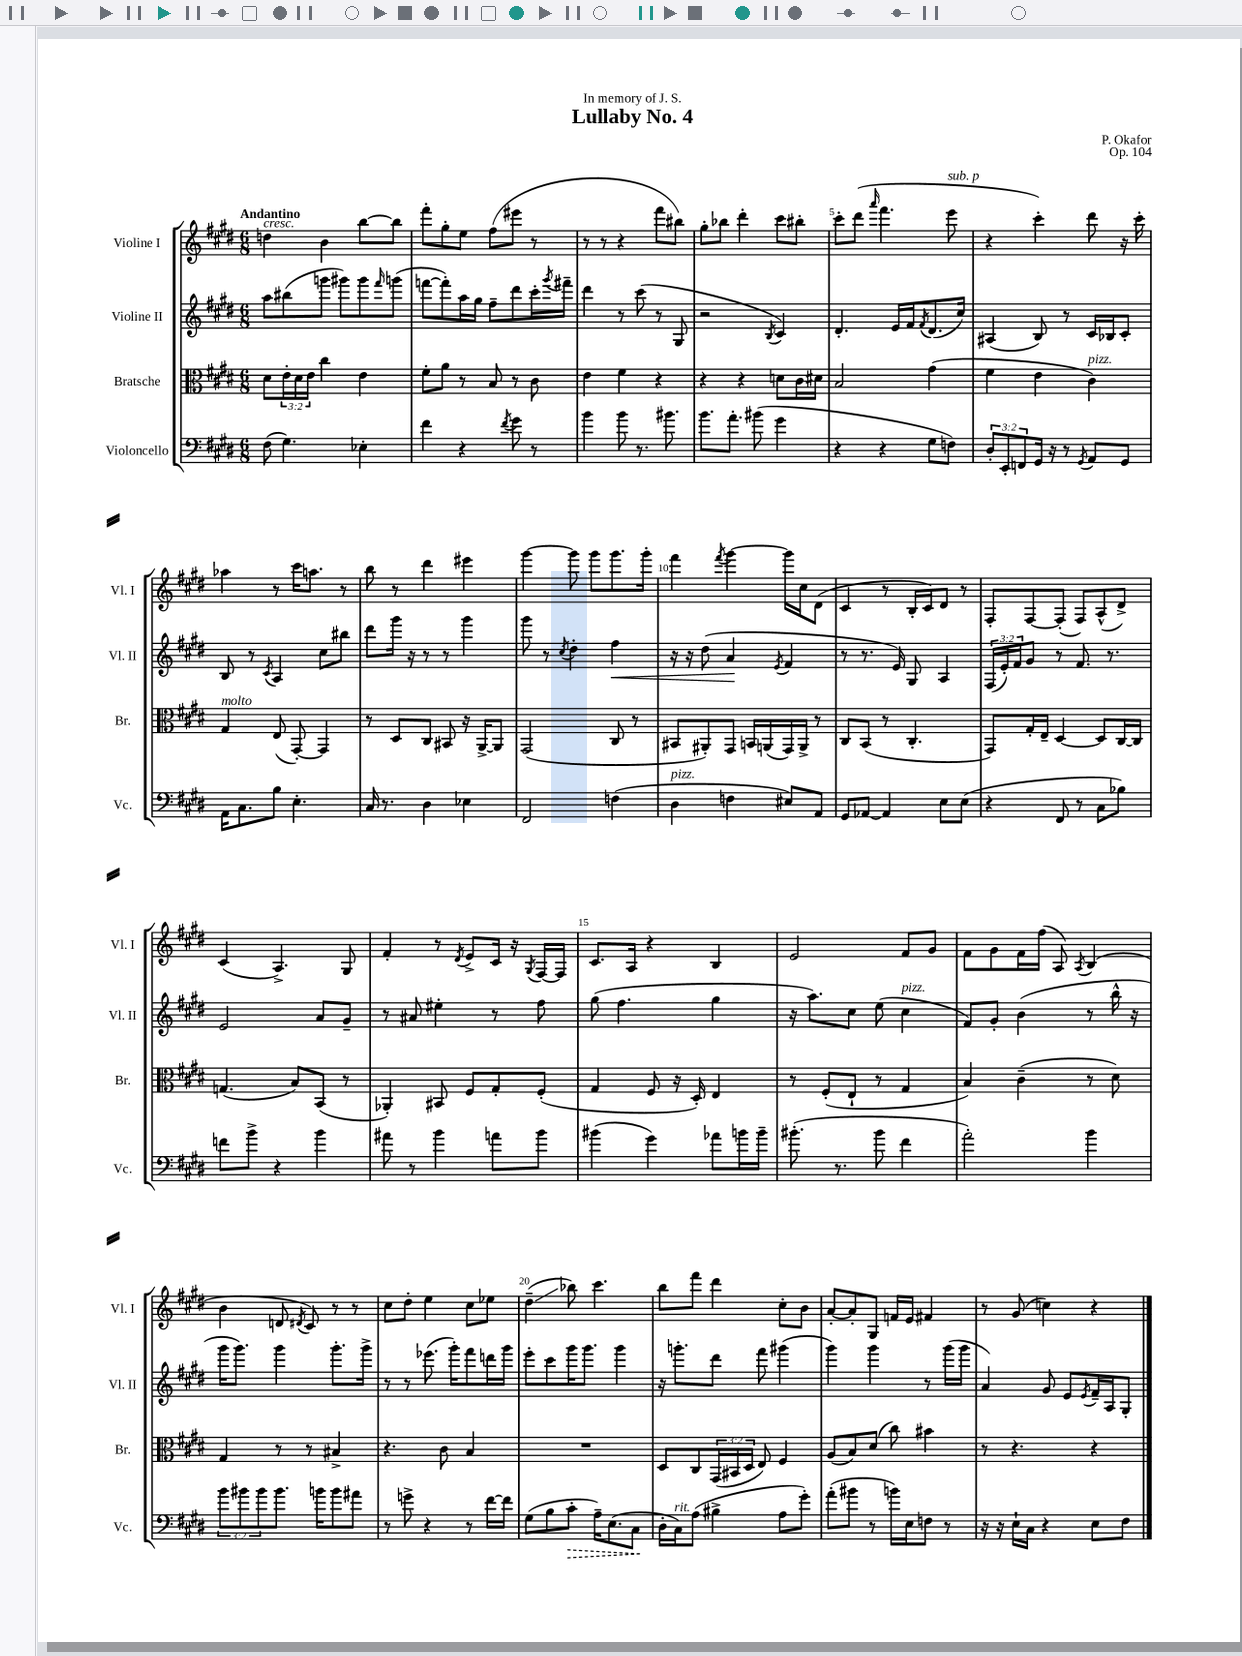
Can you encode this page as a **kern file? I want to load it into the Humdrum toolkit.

**kern	**kern	**kern	**kern
*staff4	*staff3	*staff2	*staff1
*clefF4	*clefC3	*clefG2	*clefG2
*k[f#c#g#d#]	*k[f#c#g#d#]	*k[f#c#g#d#]	*k[f#c#g#d#]
*M6/8	*M6/8	*M6/8	*M6/8
(8F#\	8d#\L	8aa\L	4dd\
4.G#\)	24e'\L	(8bb#\	.
.	24d#\	.	.
.	24e\JJ	.	.
.	4cc#\	8ggg\J	4b\
.	.	8ggg#\L)	.
4E-'\	4e\	8ggg#\	[8bb\L
.	.	16qqfff#/	.
.	.	(8ggg\J	8bb\]J
=	=	=	=
4f#\	8f#'\L	[8fff\L	8fff#'\L
.	8a\J	8fff'\])	8gg#'\
4r	8r	16aa\L	8ee\J
.	.	16gg#\JJ	.
.	8B/	8ff#~\L	(8ff#\L
8qf#/	.	.	.
8g#\	8r	8ddd#\	8eee#\J
8r	8c#\	16ccc#'\L	8r
.	.	8qggg#/	.
.	.	16fff#~\JJ	.
=	=	=	=
4b\	4e\	4ddd#\	8r
.	.	.	8r
8b\	4f#\	8r	4r
8.r	.	(8ccc#\	.
.	4r	8r	8fff#\L
8.b#\	.	.	.
.	.	8G#/	8bb#\J)
=	=	=	=
8.b\L	4r	2r	8gg#'\L
.	.	.	8bb-\J
8.a'\J	.	.	.
.	4r	.	4ddd#'\
(8b#\	.	.	.
.	.	8qB/	.
4g#\	8d\L	4c#/)	8ccc#\L
.	16c#\L	.	8bb#'\J
.	16d#\JJ	.	.
=	=	=	=
4r	2B/	4.d#'/	8ccc#'\L
.	.	.	(8ddd#\J
.	.	.	16qqaaa/
4r	.	.	4.fff#\
.	.	16e/LL	.
.	.	16f#/J	.
.	.	8qf#/	.
8G#\L	(4g#\	(8.d#/	.
8F\J)	.	.	8eee\
.	.	16cc#/Jk)	.
=	=	=	=
12D#'/L	4f#\	(4A#/	4r
12EE'/	.	.	.
12FF/	.	.	.
16GG#/Jk	4e\	8B/)	4ccc#'\)
16r	.	.	.
8r	.	8r	.
8qGG#/	.	.	.
8AA/L	4c#\)	16c#/LL	8ddd#\
.	.	16B-/J	.
8GG#/J	.	8c#'/J	16r
.	.	.	16ccc#'\
=	=	=	=
16AA\LK	4G#/	8B/	4aa-\
8.C#\	.	.	.
.	.	8r	.
.	.	8qc#/	.
8B\J	(8E/	4A/	8r
4.E'\	[8GG#'/)	.	16ccc#\LK
.	.	.	8.aa\J
.	4GG#/]	8cc#\L	.
.	.	8bb#\J	8r
=	=	=	=
16C#/	8r	8ddd#\L	8bb\
8.r	.	.	.
.	8D#/L	16ggg#\Jk	8r
.	.	16r	.
4D#\	8C#/J	8r	4ddd#\
.	8BB#/	8r	.
4E-\	16r	4ggg#\	4eee#\
.	[16AA^/LK	.	.
.	8AA/]J	.	.
=	=	=	=
2FF#/	(2GG#/	8ggg#\	[4ggg#\
.	.	8r	.
.	.	8qcc#/	.
.	.	4dd#'\	8ggg#\]
.	.	.	8ggg#\L
(4F\	8C#/	4ff#\	8.ggg#\
.	8r	.	.
.	.	.	16ggg#'\Jk
=	=	=	=
4D#\	8BB#/L	16r	4fff#\
.	.	16r	.
.	8AA#'/)	(8dd#\	.
.	.	.	8qfff#/
4F\	8GG#/J	4a/	[4ggg#\
.	16BB/LL	.	.
.	(16AA/	.	.
.	.	8qe/	.
8E#/L)	16GG#/)	4f#/	16ggg#\]LL
.	16AA^/JJ	.	16cc#\J
8AA/J	8r	.	(8d#\J
=	=	=	=
8GG#/L	8C#/L	8r	4c#/
[8AA-/J	(8BB/J	8.r	.
4AA-/]	8r	.	8r
.	.	16e/)	.
.	4.C#'/	8G#/	16B'/LL
.	.	.	16c#/J)
8E\L	.	4A/	8d#/J
(8E\J	.	.	8r
=	=	=	=
4r	8GG#/L)	(24F#/LL	8F#'/L
.	.	24e'/)	.
.	.	24f#/J	.
.	16G#'/L	8g#/J	[8F#/
.	16E~/JJ	.	.
8FF#/	[4D#/	8r	(8F#'/]J
8r	.	8.f#/	8F#/L)
8C#\L	8D#/]L	.	(8A^^/
.	.	8.r	.
8B-\J)	[16C#/L	.	8d#^/J)
.	16C#/]JJ	.	.
=	=	=	=
8f\L	(4.G/	2e/	(4c#/
8b^\J	.	.	.
4r	.	.	4.A^/)
.	8B/L)	.	.
4b\	(8BB/J	8a/L	.
.	8r	8g#~/J	8G#/
=	=	=	=
8a#\	4AA-'/)	8r	4f#'/
8r	.	8a#/	.
4b\	8BB#/	4ee#'\	8r
.	.	.	8qd#/
.	8F#/L	.	8e^/L
8a\L	8G#'/	8r	16c#/Jk
.	.	.	16r
.	.	.	8qG#/
8b\J	(8F#'/J	8ff#\	[16F#/LL
.	.	.	16F#/]JJ
=	=	=	=
(4b#\	4G#/	(8gg#\	8.c#/L
.	.	4.ff#\	.
.	.	.	16A/Jk
4g#\)	8F#/	.	4r
.	16r	.	.
.	16D#'/)	.	.
8a-\L	4E/	4gg#\	4B/
16b\L	.	.	.
16b~\JJ	.	.	.
=	=	=	=
(8.b#'\	8r	16r	2e/
.	.	8.aa\L)	.
.	(8F#'/L	.	.
8.r	.	.	.
.	8E`/J	8cc#\J	.
8b#\	8r	(8ee\	.
4f#\	4G#/	4cc#\	8f#/L
.	.	.	8g#/J
=	=	=	=
2a'\)	4B/)	8f#/L)	8f#\L
.	.	8g#'/J	8g#\
.	(4c#~\	(4b\	16f#\L
.	.	.	(16ff#\JJ
.	.	.	8A/)
.	.	.	8qA/
4b\	8r	8r	(4B/
.	8d#\)	16bb^^\	.
.	.	16r	.
=	=	=	=
12b\L	4G#/	16ggg#\LK	4b\
.	.	8.ggg#\J)	.
12b#\	.	.	.
12b#\	.	.	.
8.b#\J	8r	4ggg#\	8d/
.	.	.	8qd#/
.	8r	.	8c#/)
16b\LK	.	.	.
8b\	4B#^/	8.ggg#'\L	8r
8a#\J	.	.	8r
.	.	16ggg#^\Jk	.
=	=	=	=
8r	4.r	8r	8cc#\L
8g^\	.	8r	8dd#'\J
4r	.	(8.eee-\	4ee\
.	8c#\	.	.
.	.	16ggg#'\LK)	.
8r	4B/	8fff#\	8cc#\L
[16f#\LL	.	16ddd\L	8ee-\J
16f#\]JJ	.	16ggg#\JJ	.
=	=	=	=
(8G#\L	2.r	8eee'\L	(4dd#~\
8B\	.	8ccc#\	.
8c#'\J	.	16ggg#\K	8bb-\)
.	.	8.ggg#\J	.
16A~\LK)	.	.	4.ccc#\
(8.E\	.	.	.
.	.	4ggg#\	.
8C#\J	.	.	.
=	=	=	=
16D#'\LL	8D#/L	16r	8bb\L
16C#\J)	.	8.ggg'\L	.
(8A\J	8C#/	.	8fff#\J
4B#^\	(24GG#/L	8ddd#\J	4ddd#\
.	24BB#/	.	.
.	24D#/JJ	.	.
.	8E/)	8fff#\	.
8A\L	4F#/	(4ggg#\	8cc#'\L
8g#'\J)	.	.	8b\J
=	=	=	=
(8a'\L	(8A/L	4ggg#\)	[8a'/L
8b#\J	8B/)	.	8a'/]
8r	(8d#/J	4ggg#\	8G#/J
16b\LL)	8cc#\)	.	16f/LL
16E\J	.	.	16e/JJ
8F\J	4b#\	8r	4f#/
8r	.	(16ggg#\LL	.
.	.	16ggg#\JJ	.
=	=	=	=
16r	8r	4a/)	8r
16r	.	.	.
16E`\LL	4.r	.	(8g#/
16C#\JJ	.	.	.
4r	.	8g#/	4cc\)
.	.	8e/L	.
.	.	8qe/	.
8E\L	4r	16f#~/L	4r
.	.	16A/J	.
8F#\J	.	8G#'/J	.
==	==	==	==
*-	*-	*-	*-
